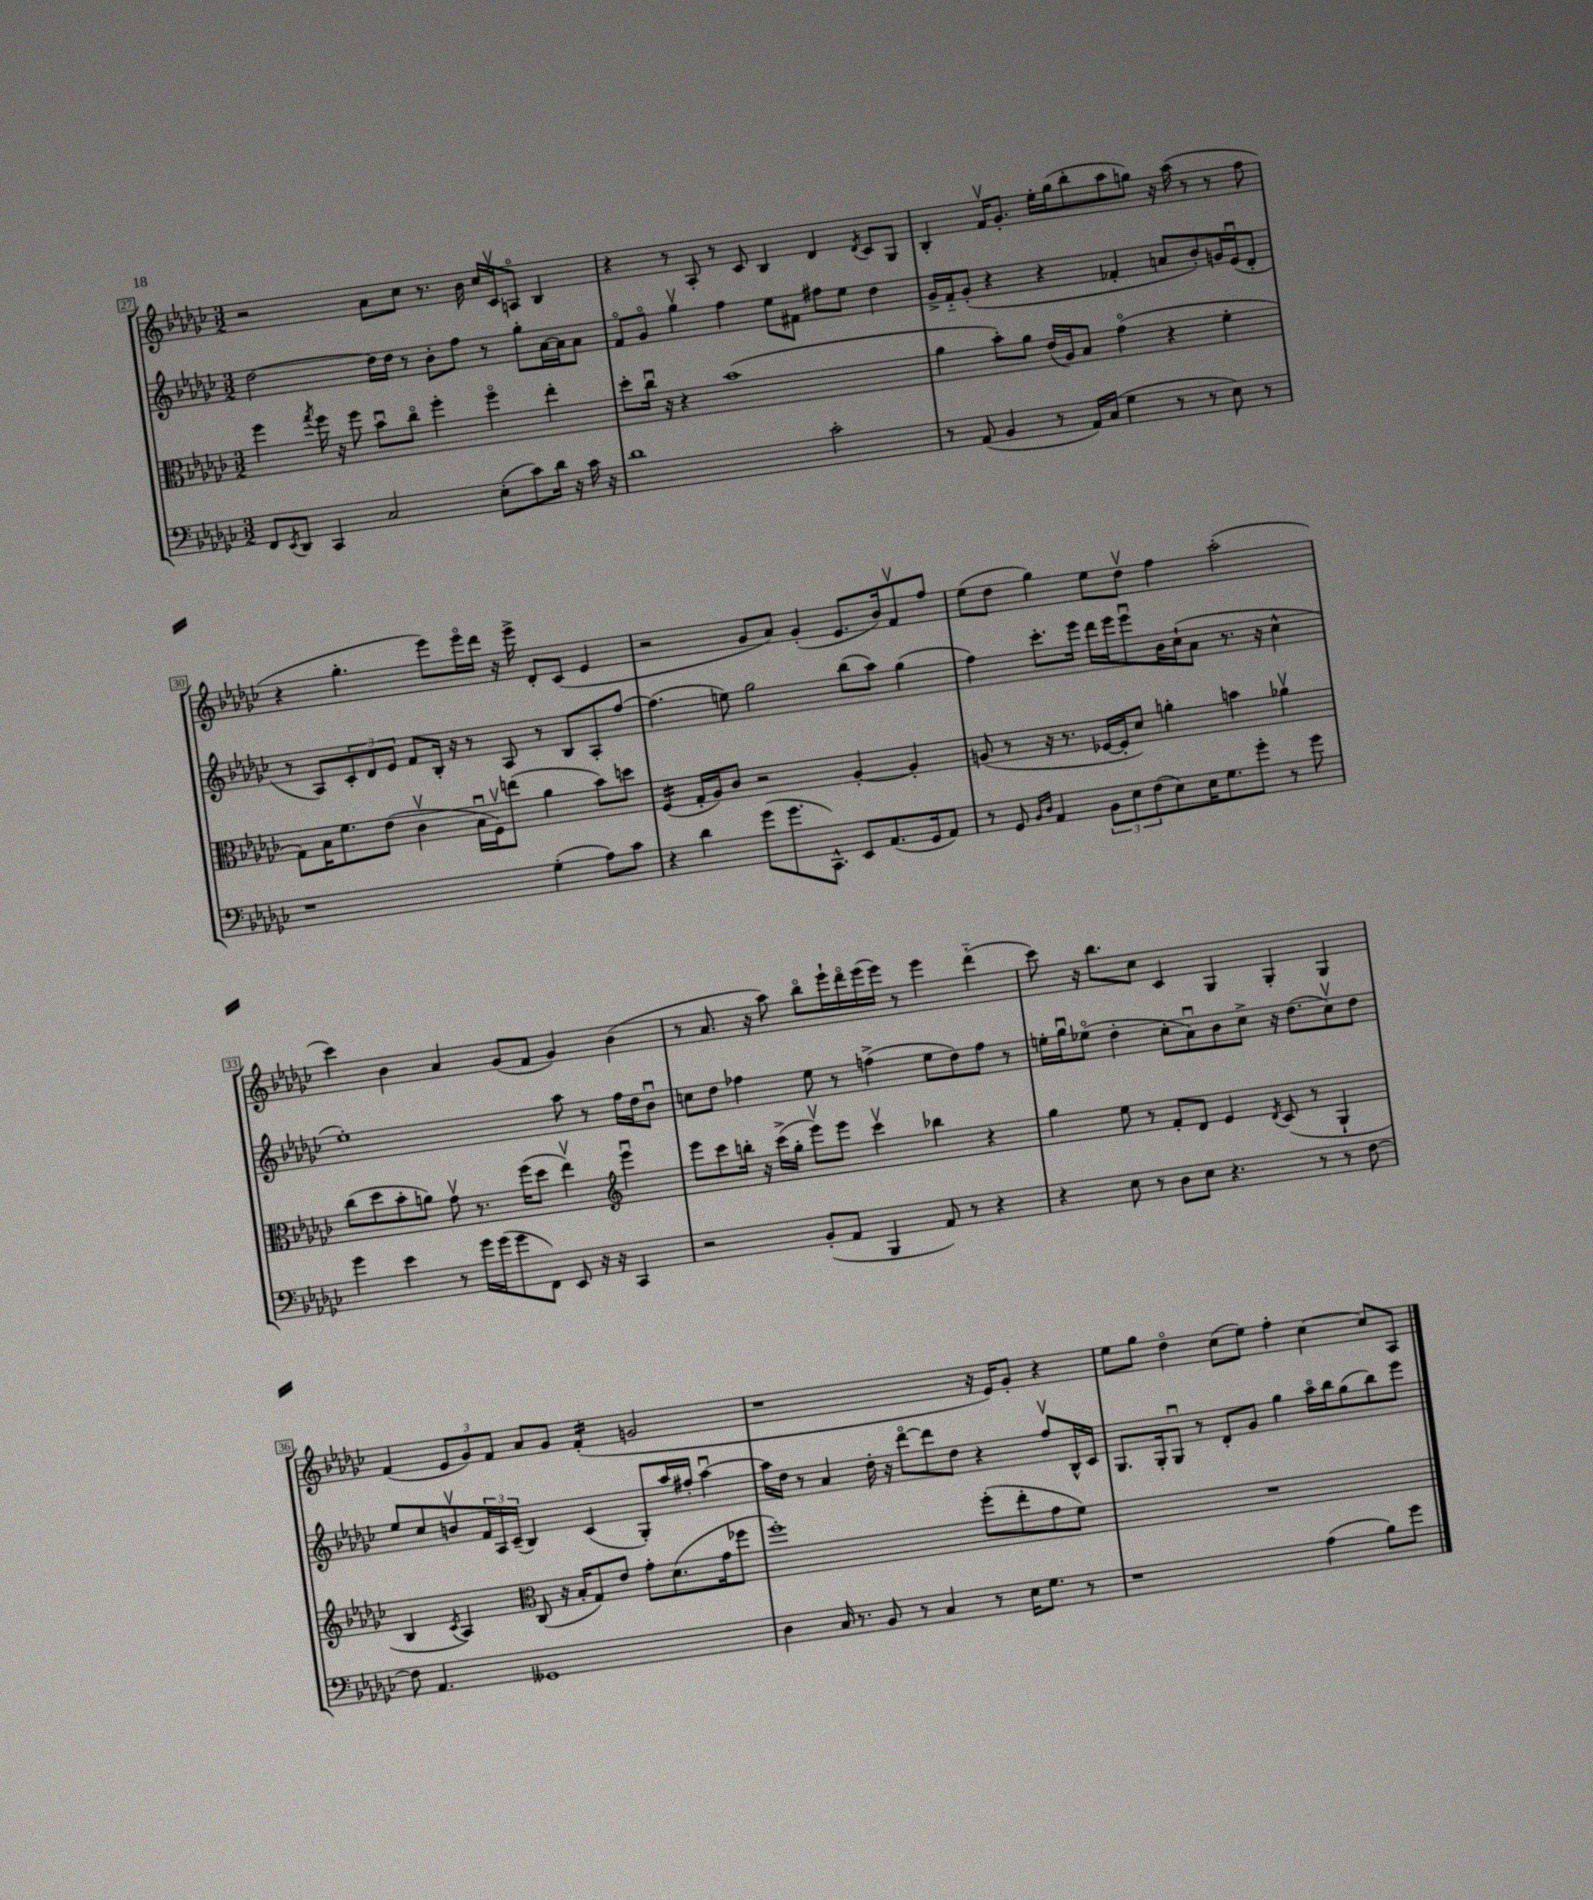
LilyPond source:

<<
\new StaffGroup <<
\new Staff = "s0" {
    \clef treble \key ges \major \numericTimeSignature \time 3/2
    r2 aes'8 ces''8 r8. bes'16 ces''16 ces'16\upbow a8\flageolet bes4 |
    r4 r8 aes8-. r8 ces'8 bes4 des'4 \acciaccatura { des'8 } ces'8 ges8 |
    bes4-. f'16\upbow ges'8.-. ees''16-. ges''16( bes''8-. aes''8 g''8) r16 aes''16( r8 r8 f''8 |
    r4 ges''4.-. ees'''8) ees'''16\flageolet des'''16 r16 ees'''16-> des'8-. ces'8( ees'4 |
    r2 ges'8 aes'8) ges'4-.( ees'8. bes'16) f'8\upbow f''8 |
    ees''8( des''8 ges''4) ees''8 des''8\upbow f''4 aes''2-.( |
    ces'''4) bes'4 aes'4 ges'8( f'8 ges'4) bes'4( |
    r8 aes'8. r16 aes''8) bes''8\flageolet ees'''16-! des'''16\flageolet ees'''16( ees'''16) r8 ees'''4 des'''4-_( |
    ces'''8) r16 bes''8. ces''8 ces'4 ges4 ges4-. ges4 |
    f'4( \tuplet 3/2 { ees'8 ges'8) f'8 } aes'8 ges'8 f'4:16-.( g'2 |
    r1 r16 ees'16) ges'8-. r4 |
    ees''8 ges''8 des''4\flageolet ces''8( ees''8) f''4-. ces''4~ ces''8 aes8 \bar "|." |
}
\new Staff = "s1" {
    \clef treble \key ges \major \numericTimeSignature \time 3/2
    des''2~ des''16 des''16 r8 bes'8-. f''8 r8 ges''8-. aes'16~ aes'16 aes'8 |
    f'8\flageolet ges'8\flageolet ges''4\upbow f''4 ees''8 fis'8 fis''8 ees''8 des''4 |
    ges'16-> f'16-_ ges'8-.( r4 r4 fes'4-. a'8 bes'8-.) g'16 ees'16\downbow( des'8-. |
    r8 aes8) \tuplet 3/2 { ces'8-. des'8 ees'8 } f'8 bes16-. r16 r8 aes8 r8 bes8 aes8-. f''8~ |
    f''4.( e''8) ges''2 bes''8( aes''8) ges''4( |
    f''4) ces'''8.-. ees'''16 des'''16 ees'''16 ees'''8\downbow bes'16 ces''16-!( aes'8 r8. r16 ces''4-^ |
    ees''1-.) aes''8 r8 f''16 des''16 bes'8\downbow |
    c''8 des''8 fes''4 ees''8 r8 f''4->( ees''8 des''8) f''8 r8 |
    e''16-. ges''16\downbow ees''8\flageolet( des''4-. ces''8-. aes'8\downbow) bes'8 ces''8-> r16 des''8.( ces''8\upbow) des''8 |
    ees''8 ces''8 b'8\upbow \tuplet 3/2 { f'16 aes16 ces'16--( } bes4) ces'4( ges8-.) aes''16 fis''16-. aes''4~\downbow |
    aes''16 des''16 r8 aes'4 des''16-. r16 des'''8~\flageolet des'''8 des''8 r4 f''8\upbow bes16-^ ces'16 |
    ges8. ges16-. ges8\downbow r8 des'8-. ges'8 ges''4 aes''16\flageolet bes''16 ges''8( bes''8) ees'''8 \bar "|." |
}
\new Staff = "s2" {
    \clef alto \key ges \major \numericTimeSignature \time 3/2
    f''4 \acciaccatura { ges''8 } f''16 r16 f''8 bes'8\downbow ces''8\flageolet f''4-. f''4\flageolet ees''4-. |
    des''8-. ces''16\downbow r16 r4 bes'1( |
    aes'4 bes'8-.) aes'8 ees'16( aes16) bes8 ges'4\flageolet( r4 f'4-. |
    ges8) bes16 f'8. ees'8( ces'4\upbow bes16\downbow f16\upbow) e''8( aes'4 bes'8) d''8 |
    f4:16( ges16-. aes16) ces'8 r2 aes4~-. aes4-. |
    a8( r8 r16 r8. fes16~ fes16-. des'8) a'4-. b'4 aes'4\upbow |
    ces''8( des''8 bes'8-. a'8) ges'8\upbow r8. f''16( des''8 ees''4\upbow) \clef treble ees'''4\downbow |
    ees'''8 ces'''8 b''16-. r16 ces'''16->( ges''16-. ees'''8\upbow) ees'''8 ces'''4\upbow bes''4 r4 |
    ges''4 ees''8 r8 f'8-. des'8 ees'4 \acciaccatura { des'8 } ces'8( r8 ges4-! |
    bes4 \acciaccatura { ces'8 } aes4) \clef alto ces8( r16 bes16-. ges8) ees'8 ges'8-. des'8.( ges'16 fes''8 |
    f''1-.) f''8-.( ees''8-. ges'8 f'8) |
    R1. \bar "|." |
}
\new Staff = "s3" {
    \clef bass \key ges \major \numericTimeSignature \time 3/2
    f,8 \acciaccatura { ees,8 } des,8 ces,4 ces2 ees8-.( ces'8) des'16 r16 ces'16 r16 |
    des'1 ces'2-. |
    r8 aes,8( bes,4 r8 aes,16) ces16( ges4 r8 r8 ees8) r8 |
    r1 ges4-.( aes8) ces'8 |
    r4 des'4 ges'8( ges'8. ces,8.-^) ees,8 aes,8.( ges,16 aes,8) |
    r8 ges,8 \grace { bes,16 des16 } aes,4 \tuplet 3/2 { bes,8 ees8 f8( } ees8) ees16 ges8. ges'8-. r8 ges'8 |
    ges'4 ees'4 r8 ges'16 ges'16( ges'8 f,8) ees,8 r16 r16 ces,4 |
    r2 bes,8-.( aes,8 bes,,4 aes,8) r8 r4 |
    r4 ees8 r8 des8 ees8 r4. r8 r8 f8~ |
    f8 aes,4. geses,1 |
    des4 ces16 r8. bes,8 r8 ces4 r8 ees16 ges8. r8 |
    r1 aes4( bes8) ges'8 \bar "|." |
}
>>
>>
\layout { \context { \Score currentBarNumber = #27 \override BarNumber.stencil = #(make-stencil-boxer 0.1 0.3 ly:text-interface::print) } }
